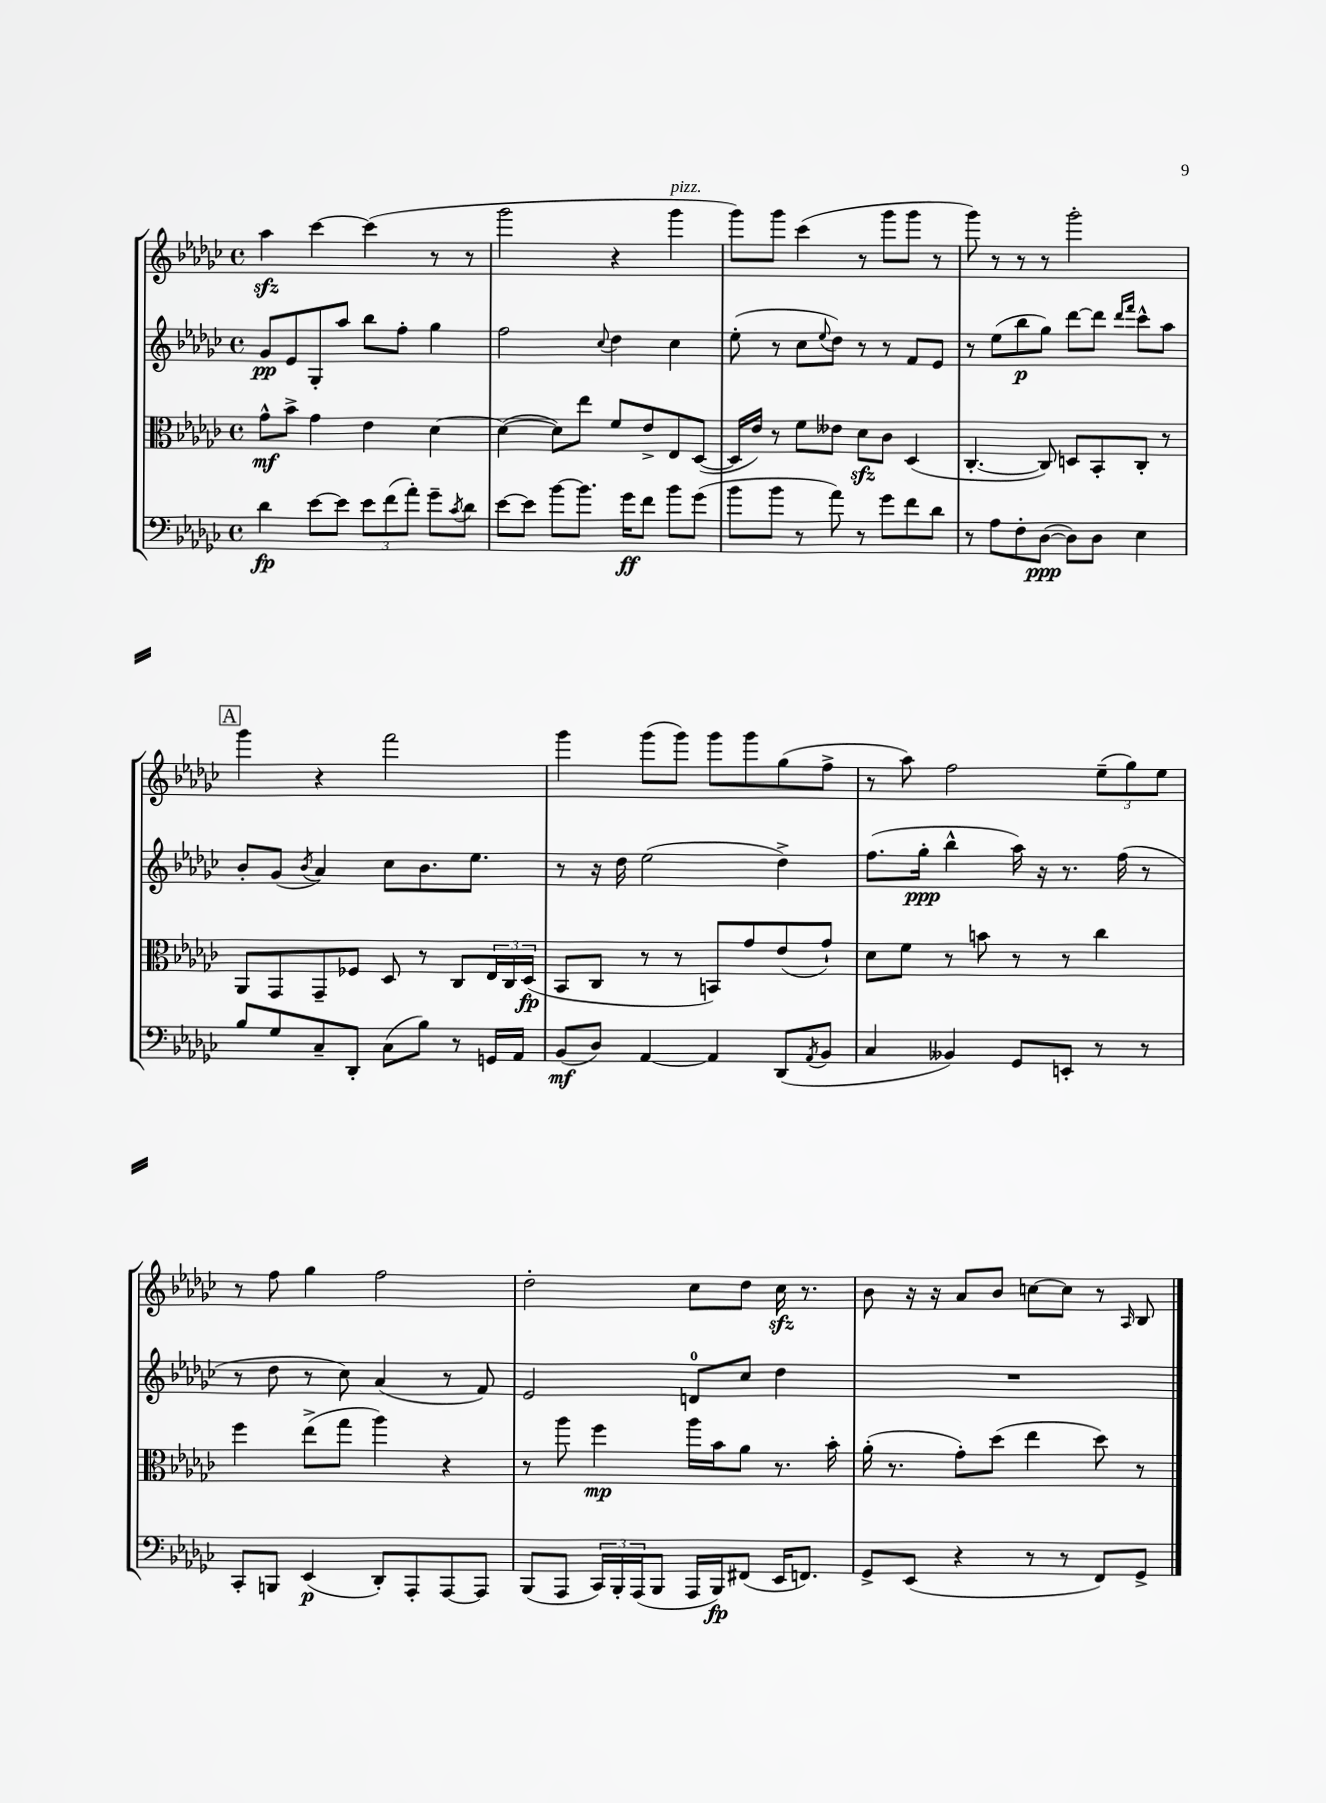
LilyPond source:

<<
\new StaffGroup <<
\new Staff = "s0" {
    \clef treble \key ges \major \defaultTimeSignature \time 4/4
    aes''4\sfz ces'''4~ ces'''4( r8 r8 |
    ges'''2 r4 ges'''4^\markup { \italic "pizz." } |
    ges'''8) ges'''8 ces'''4( r8 ges'''8 ges'''8 r8 |
    ges'''8) r8 r8 r8 ges'''2-. |
    \mark \markup { \box "A" } ges'''4 r4 f'''2 |
    ges'''4 ges'''8( ges'''8) ges'''8 ges'''8 ges''8( f''8-> |
    r8 aes''8) f''2 \tuplet 3/2 { ees''8--( ges''8) ees''8 } |
    r8 f''8 ges''4 f''2 |
    des''2-. ces''8 des''8 ces''16\sfz r8. |
    bes'8 r16 r16 aes'8 bes'8 c''8~ c''8 r8 \grace { aes16 } bes8 \bar "|." |
}
\new Staff = "s1" {
    \clef treble \key ges \major \defaultTimeSignature \time 4/4
    ges'8\pp ees'8 ges8-. aes''8 bes''8 f''8-. ges''4 |
    f''2 \appoggiatura { ces''8 } des''4 ces''4 |
    ees''8-.( r8 ces''8 \appoggiatura { ees''8 } des''8) r8 r8 f'8 ees'8 |
    r8 ees''8( bes''8\p ges''8) des'''8~ des'''8 \grace { des'''16 f'''16 } ces'''8-^ aes''8 |
    \mark \markup { \box "A" } bes'8-. ges'8( \acciaccatura { bes'8 } aes'4) ces''8 bes'8. ees''8. |
    r8 r16 des''16 ees''2( des''4->) |
    f''8.( ges''16-.\ppp bes''4-^ aes''16) r16 r8. f''16( r8 |
    r8 des''8 r8 ces''8) aes'4( r8 f'8) |
    ees'2 d'8-0 ces''8 des''4 |
    R1 \bar "|." |
}
\new Staff = "s2" {
    \clef alto \key ges \major \defaultTimeSignature \time 4/4
    ges'8-^\mf bes'8-> ges'4 ees'4 des'4~ |
    des'4~( des'8) ees''8 f'8 ees'8-> ees8 des8~( |
    des16 ees'16) r8 f'8 eeses'8 des'8\sfz ces'8 des4( |
    ces4.~-. ces8) d8 bes,8-. ces8-. r8 |
    \mark \markup { \box "A" } aes,8 ges,8 ges,8-- fes8 des8 r8 ces8 \tuplet 3/2 { ees16 ces16 des16\fp( } |
    bes,8 ces8 r8 r8 b,8) ges'8 ees'8( ges'8-!) |
    des'8 f'8 r8 b'8 r8 r8 ces''4 |
    f''4 ees''8->( ges''8 aes''4) r4 |
    r8 aes''8 f''4\mp aes''16 bes'16 aes'8 r8. bes'16-. |
    aes'16-.( r8. ges'8-.) des''8( ees''4 des''8) r8 \bar "|." |
}
\new Staff = "s3" {
    \clef bass \key ges \major \defaultTimeSignature \time 4/4
    des'4\fp ees'8~ ees'8 \tuplet 3/2 { ees'8 f'8( aes'8-.) } ges'8-- \acciaccatura { ces'8 } des'8 |
    ees'8~ ees'8 bes'8~ bes'8. ges'16\ff f'8 bes'8 ges'8( |
    bes'8 bes'8 r8 aes'8) r8 ges'8 f'8 des'8 |
    r8 aes8 f8-. des8~\ppp( des8) des8 ees4 |
    \mark \markup { \box "A" } bes8 ges8 ces8-- des,8-. ces8( bes8) r8 g,16 aes,16 |
    bes,8\mf( des8) aes,4~ aes,4 des,8( \acciaccatura { aes,8 } bes,8 |
    ces4 beses,4) ges,8 e,8-. r8 r8 |
    ces,8-. b,,8 ees,4\p( des,8-.) aes,,8-. aes,,8~ aes,,8 |
    bes,,8( aes,,8 \tuplet 3/2 { ces,16) bes,,16-. aes,,16( } bes,,8 aes,,16 bes,,16\fp) fis,8( ees,16 f,8.) |
    ges,8-> ees,8( r4 r8 r8 f,8) ges,8-> \bar "|." |
}
>>
>>
\layout { \context { \Score \remove "Bar_number_engraver" } }
